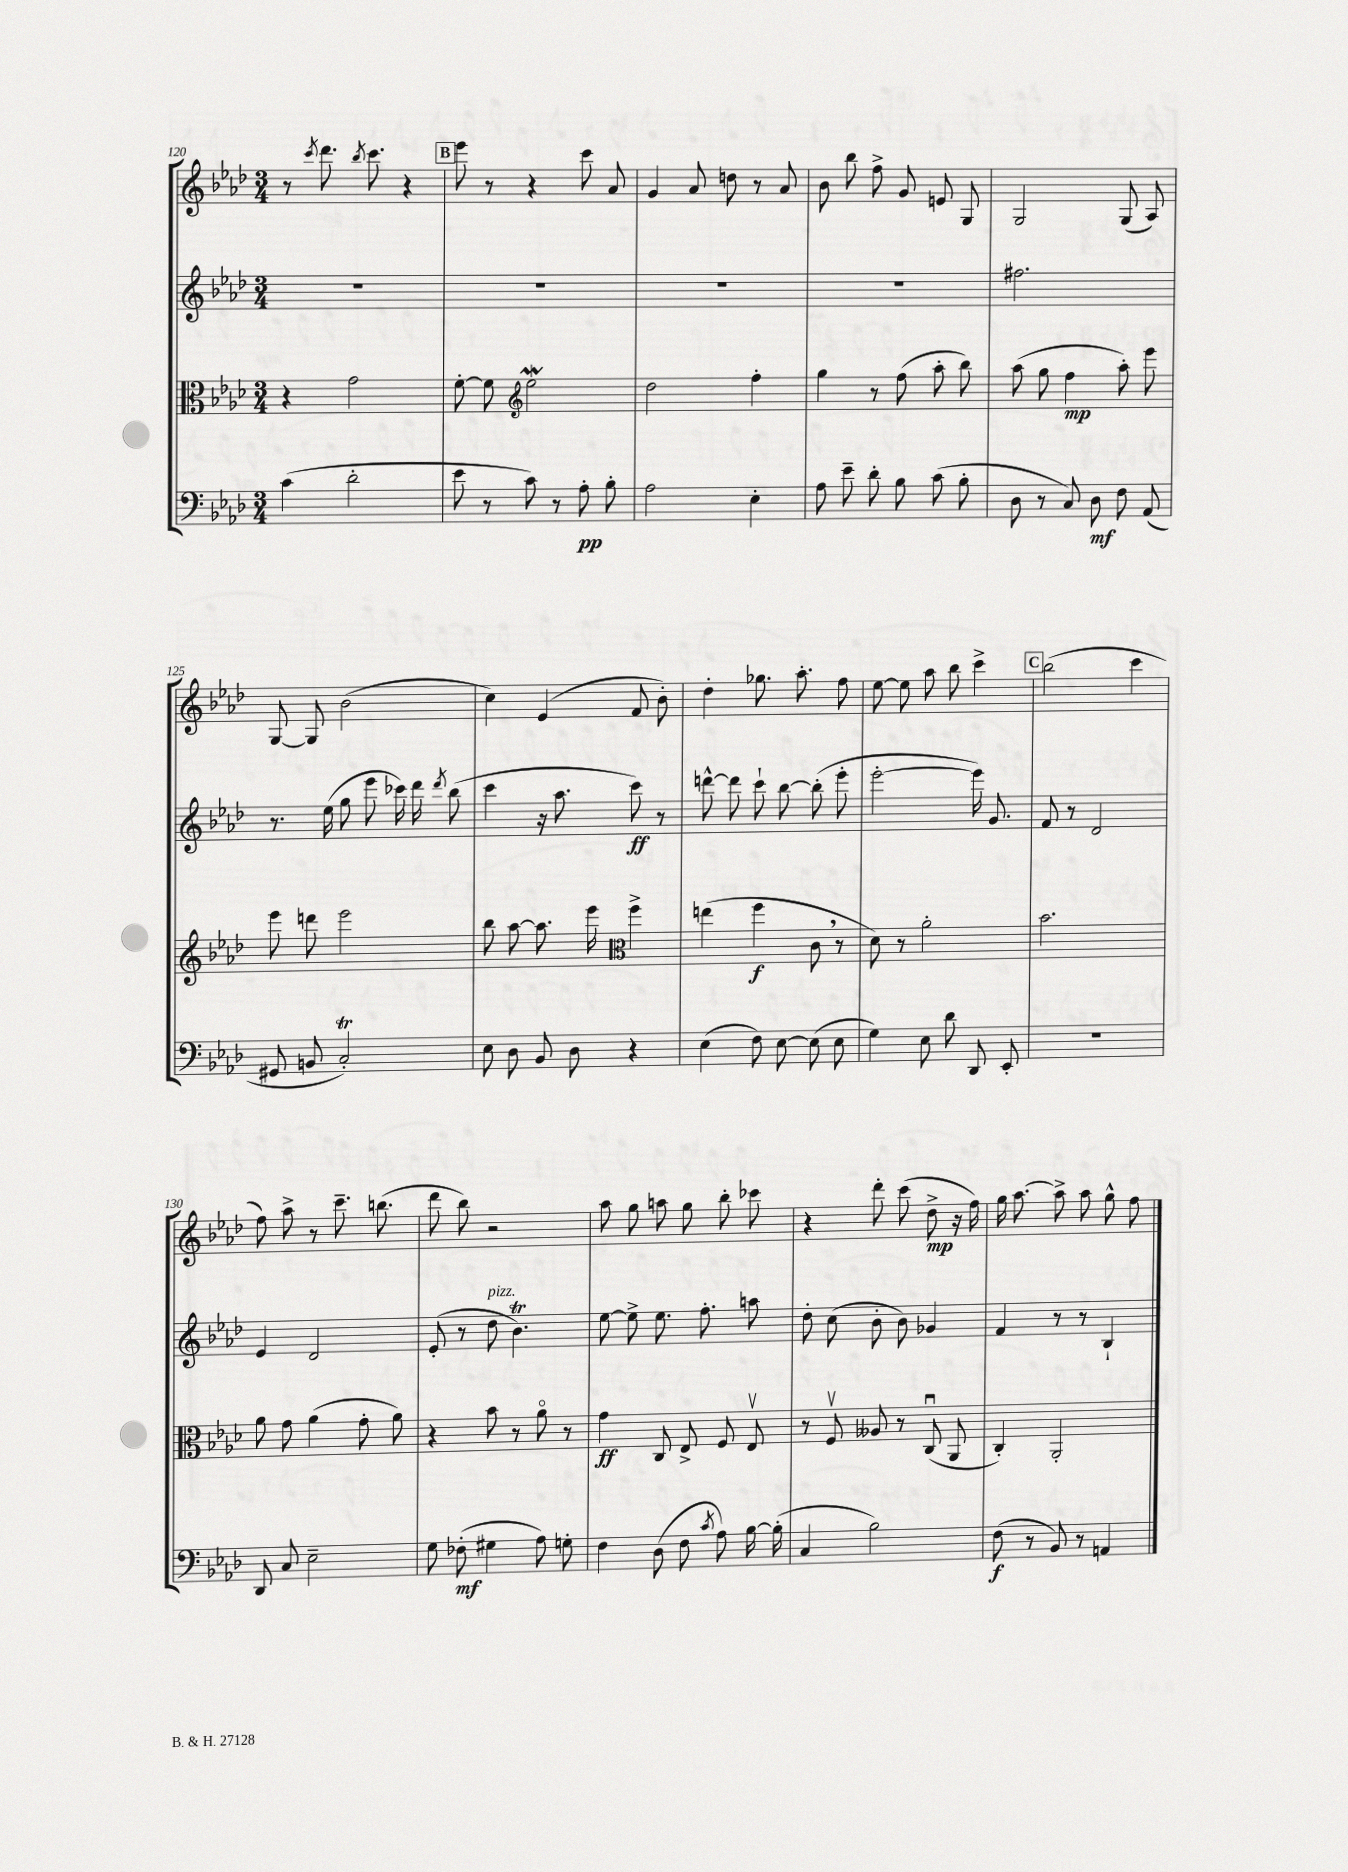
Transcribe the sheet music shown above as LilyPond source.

<<
\new StaffGroup <<
\new Staff = "s0" {
    \clef treble \key aes \major \numericTimeSignature \time 3/4
    \autoBeamOff r8 \acciaccatura { c'''8 } des'''8. \acciaccatura { bes''8 } c'''8. r4 |
    \mark \markup { \box "B" } ees'''8 r8 r4 c'''8 aes'8 |
    g'4 aes'8 d''8 r8 aes'8 |
    bes'8 bes''8 f''8-> g'8 e'8 g8 |
    g2 g8( aes8) |
    g8~ g8 bes'2( |
    c''4) ees'4( f'8 bes'8-.) |
    des''4-. ges''8. aes''8.-. f''8 |
    ees''8~ ees''8 aes''8 bes''8 c'''4-> |
    \mark \markup { \box "C" } bes''2( c'''4 |
    f''8) aes''8-> r8 c'''8.-- b''8.( |
    des'''8 bes''8) r2 |
    aes''8 g''8 a''8 g''8 bes''8-. ces'''8 |
    r4 des'''8-. c'''8( des''8->\mp r16 f''16) |
    g''16 aes''8.~ aes''8-> aes''8 g''8-^ f''8 \bar "|." |
}
\new Staff = "s1" {
    \clef treble \key aes \major \numericTimeSignature \time 3/4
    \autoBeamOff R2. |
    \mark \markup { \box "B" } R2. |
    R2. |
    R2. |
    fis''2. |
    r8. ees''16( g''8 ees'''8 ces'''16) des'''16 \acciaccatura { des'''8 } bes''8( |
    c'''4 r16 aes''8. c'''8\ff) r8 |
    d'''8~-^ d'''8 c'''8-! bes''8~ bes''8-.( ees'''8-. |
    ees'''2~-. ees'''16) g'8. |
    \mark \markup { \box "C" } f'8 r8 des'2 |
    ees'4 des'2 |
    ees'8-.( r8 des''8^\markup { \italic "pizz." } bes'4.\trill) |
    ees''8~ ees''8-> ees''8. f''8.-. a''8 |
    des''8-. c''8( bes'8-. bes'8) ges'4 |
    f'4 r8 r8 bes4-! \bar "|." |
}
\new Staff = "s2" {
    \clef alto \key aes \major \numericTimeSignature \time 3/4
    \autoBeamOff r4 g'2 |
    \mark \markup { \box "B" } f'8~-. f'8 \clef treble ees''2\mordent |
    des''2 f''4-. |
    g''4 r8 f''8( aes''8-. bes''8) |
    aes''8( g''8 f''4\mp aes''8-.) ees'''8 |
    ees'''8 d'''8 ees'''2 |
    bes''8 aes''8~ aes''8. ees'''16 \clef alto f''4-> |
    e''4( f''4\f c'8 \breathe r8 |
    des'8) r8 aes'2-. |
    \mark \markup { \box "C" } bes'2. |
    aes'8 g'8 aes'4( g'8-. aes'8) |
    r4 bes'8 r8 aes'8\flageolet r8 |
    g'4\ff c8 ees8-> f8 ees8\upbow |
    r8 f8\upbow aeses8 r8 c8\downbow( aes,8 |
    c4-.) aes,2-. \bar "|." |
}
\new Staff = "s3" {
    \clef bass \key aes \major \numericTimeSignature \time 3/4
    \autoBeamOff c'4( des'2-. |
    \mark \markup { \box "B" } ees'8 r8 c'8) r8 aes8-.\pp bes8-. |
    aes2 ees4-. |
    aes8 ees'8-- des'8-. bes8 c'8( bes8-. |
    des8 r8 c8) des8\mf f8 aes,8( |
    gis,8 b,8 c2-.\trill) |
    ees8 des8 bes,8 des8 r4 |
    ees4( f8) ees8~ ees8( ees8 |
    g4) ees8 des'8 des,8 ees,8-. |
    \mark \markup { \box "C" } R2. |
    des,8 c8 ees2-- |
    g8 fes8-.\mf( gis4 aes8) g8-. |
    f4 des8( f8 \acciaccatura { c'8 } aes8) bes16~ bes16-.( |
    c4 bes2) |
    f8\f( r8 bes,8) r8 a,4 \bar "|." |
}
>>
>>
\layout { \context { \Score currentBarNumber = #120 } }
